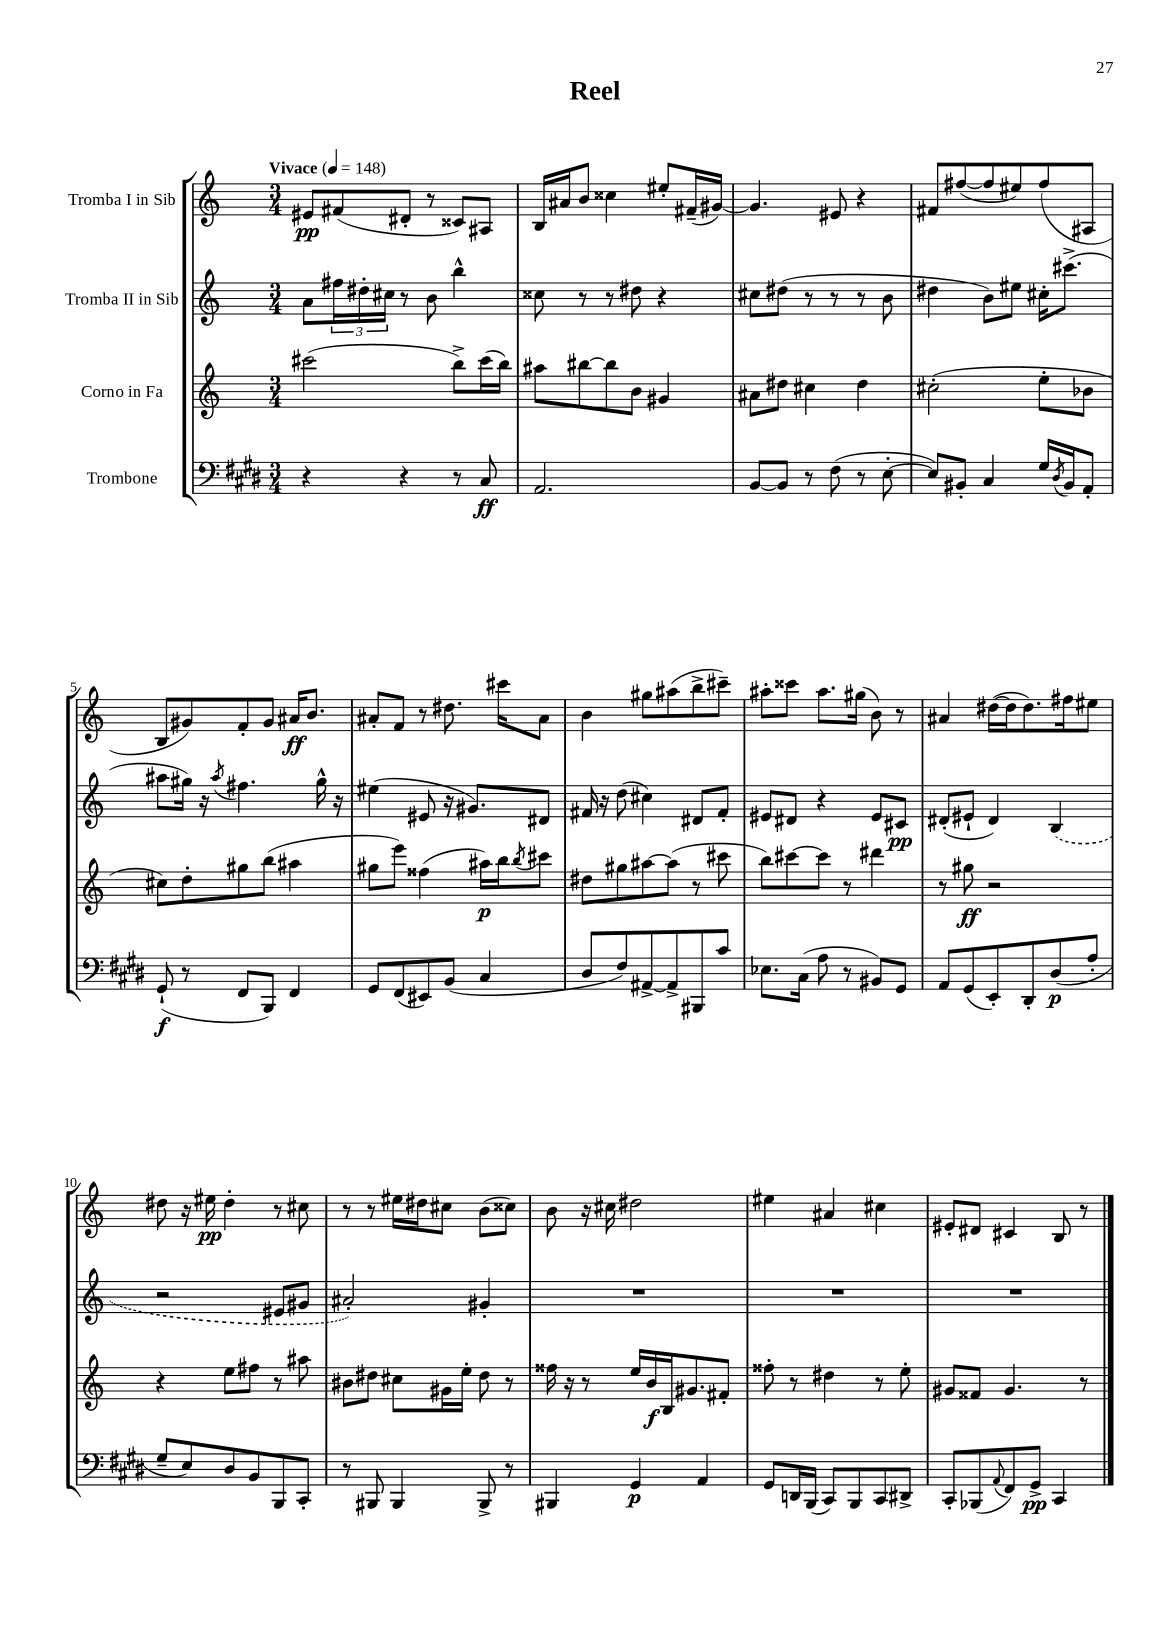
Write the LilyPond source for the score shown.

\header { title = "Reel" }
<<
\new StaffGroup <<
\new Staff = "s0" \with { instrumentName = "Tromba I in Sib" } {
    \clef treble \key c \major \numericTimeSignature \time 3/4 \tempo "Vivace" 4 = 148
    eis'8\pp fis'8( dis'8-. r8 cisis'8) ais8 |
    b16 ais'16 b'8 cisis''4 eis''8-. fis'16--( gis'16~) |
    gis'4. eis'8 r4 |
    fis'8 fis''8~( fis''8 eis''8) fis''8( ais8 |
    b8 gis'8) f'8-. gis'8 ais'16\ff b'8. |
    ais'8-. f'8 r8 dis''8. cis'''16 ais'8 |
    b'4 gis''8 ais''8( b''8-> cis'''8--) |
    ais''8-. cisis'''8 ais''8. gis''16( b'8) r8 |
    ais'4 dis''16~( dis''16 dis''8.) fis''16 eis''8 |
    dis''8 r16 eis''16\pp dis''4-. r8 cis''8 |
    r8 r8 eis''16 dis''16 cis''8 b'8( cisis''8) |
    b'8 r16 cis''16 dis''2 |
    eis''4 ais'4 cis''4 |
    eis'8-. dis'8 cis'4 b8 r8 \bar "|." |
}
\new Staff = "s1" \with { instrumentName = "Tromba II in Sib" } {
    \clef treble \key c \major \numericTimeSignature \time 3/4
    a'8 \tuplet 3/2 { fis''16 dis''16-. cis''16 } r8 b'8 b''4-^ |
    cisis''8 r8 r8 dis''8 r4 |
    cis''8 dis''8( r8 r8 r8 b'8 |
    dis''4 b'8) eis''8 cis''16-. cis'''8.->( |
    ais''8 gis''16) r16 \acciaccatura { ais''8 } fis''4. gis''16-^ r16 |
    eis''4( eis'8 r16 gis'8.) dis'8 |
    fis'16 r16 d''8( cis''4) dis'8 fis'8-. |
    eis'8 dis'8 r4 eis'8 cis'8\pp |
    dis'8-.( eis'8-! dis'4) \once \slurDashed b4( |
    r2 eis'8 gis'8 |
    ais'2-.) gis'4-. |
    R2. |
    R2. |
    R2. \bar "|." |
}
\new Staff = "s2" \with { instrumentName = "Corno in Fa" } {
    \clef treble \key c \major \numericTimeSignature \time 3/4
    cis'''2( b''8->) cis'''16( b''16) |
    ais''8 bis''8~ bis''8 b'8 gis'4 |
    ais'8 dis''8 cis''4 dis''4 |
    cis''2-.( e''8-. bes'8 |
    cis''8) d''8-. gis''8 b''8( ais''4 |
    gis''8 e'''8) fisis''4( ais''16\p) b''16 \acciaccatura { b''8 } cis'''8 |
    dis''8 gis''8 ais''8~ ais''8( r8 cis'''8 |
    b''8) cis'''8~ cis'''8 r8 dis'''4 |
    r8 gis''8\ff r2 |
    r4 e''8 fis''8 r8 ais''8 |
    bis'8 dis''8 cis''8 gis'16 e''16-. dis''8 r8 |
    fisis''16 r16 r8 e''16 b'16\f b16 gis'8. fis'8-. |
    fisis''8-. r8 dis''4 r8 e''8-. |
    gis'8 fisis'8 gis'4. r8 \bar "|." |
}
\new Staff = "s3" \with { instrumentName = "Trombone" } {
    \clef bass \key e \major \numericTimeSignature \time 3/4
    r4 r4 r8 cis8\ff |
    a,2. |
    b,8~ b,8 r8 fis8( r8 e8~-. |
    e8) bis,8-. cis4 gis16 \acciaccatura { dis8 } bis,16 a,8-. |
    gis,8-!\f( r8 fis,8 b,,8) fis,4 |
    gis,8 fis,8( eis,8) b,8( cis4 |
    dis8 fis8) ais,8~-> ais,8-> bis,,8 cis'8 |
    ees8. cis16( a8 r8 bis,8) gis,8 |
    a,8 gis,8( e,8-.) dis,8-. dis8\p( a8-. |
    gis8-- e8) dis8 b,8 b,,8 cis,8-. |
    r8 bis,,8 bis,,4 bis,,8-> r8 |
    bis,,4 gis,4\p a,4 |
    gis,8 d,16 b,,16( cis,8) b,,8 cis,8 dis,8-> |
    cis,8-. bes,,8( \appoggiatura { a,8 } fis,8) gis,8->\pp cis,4 \bar "|." |
}
>>
>>
